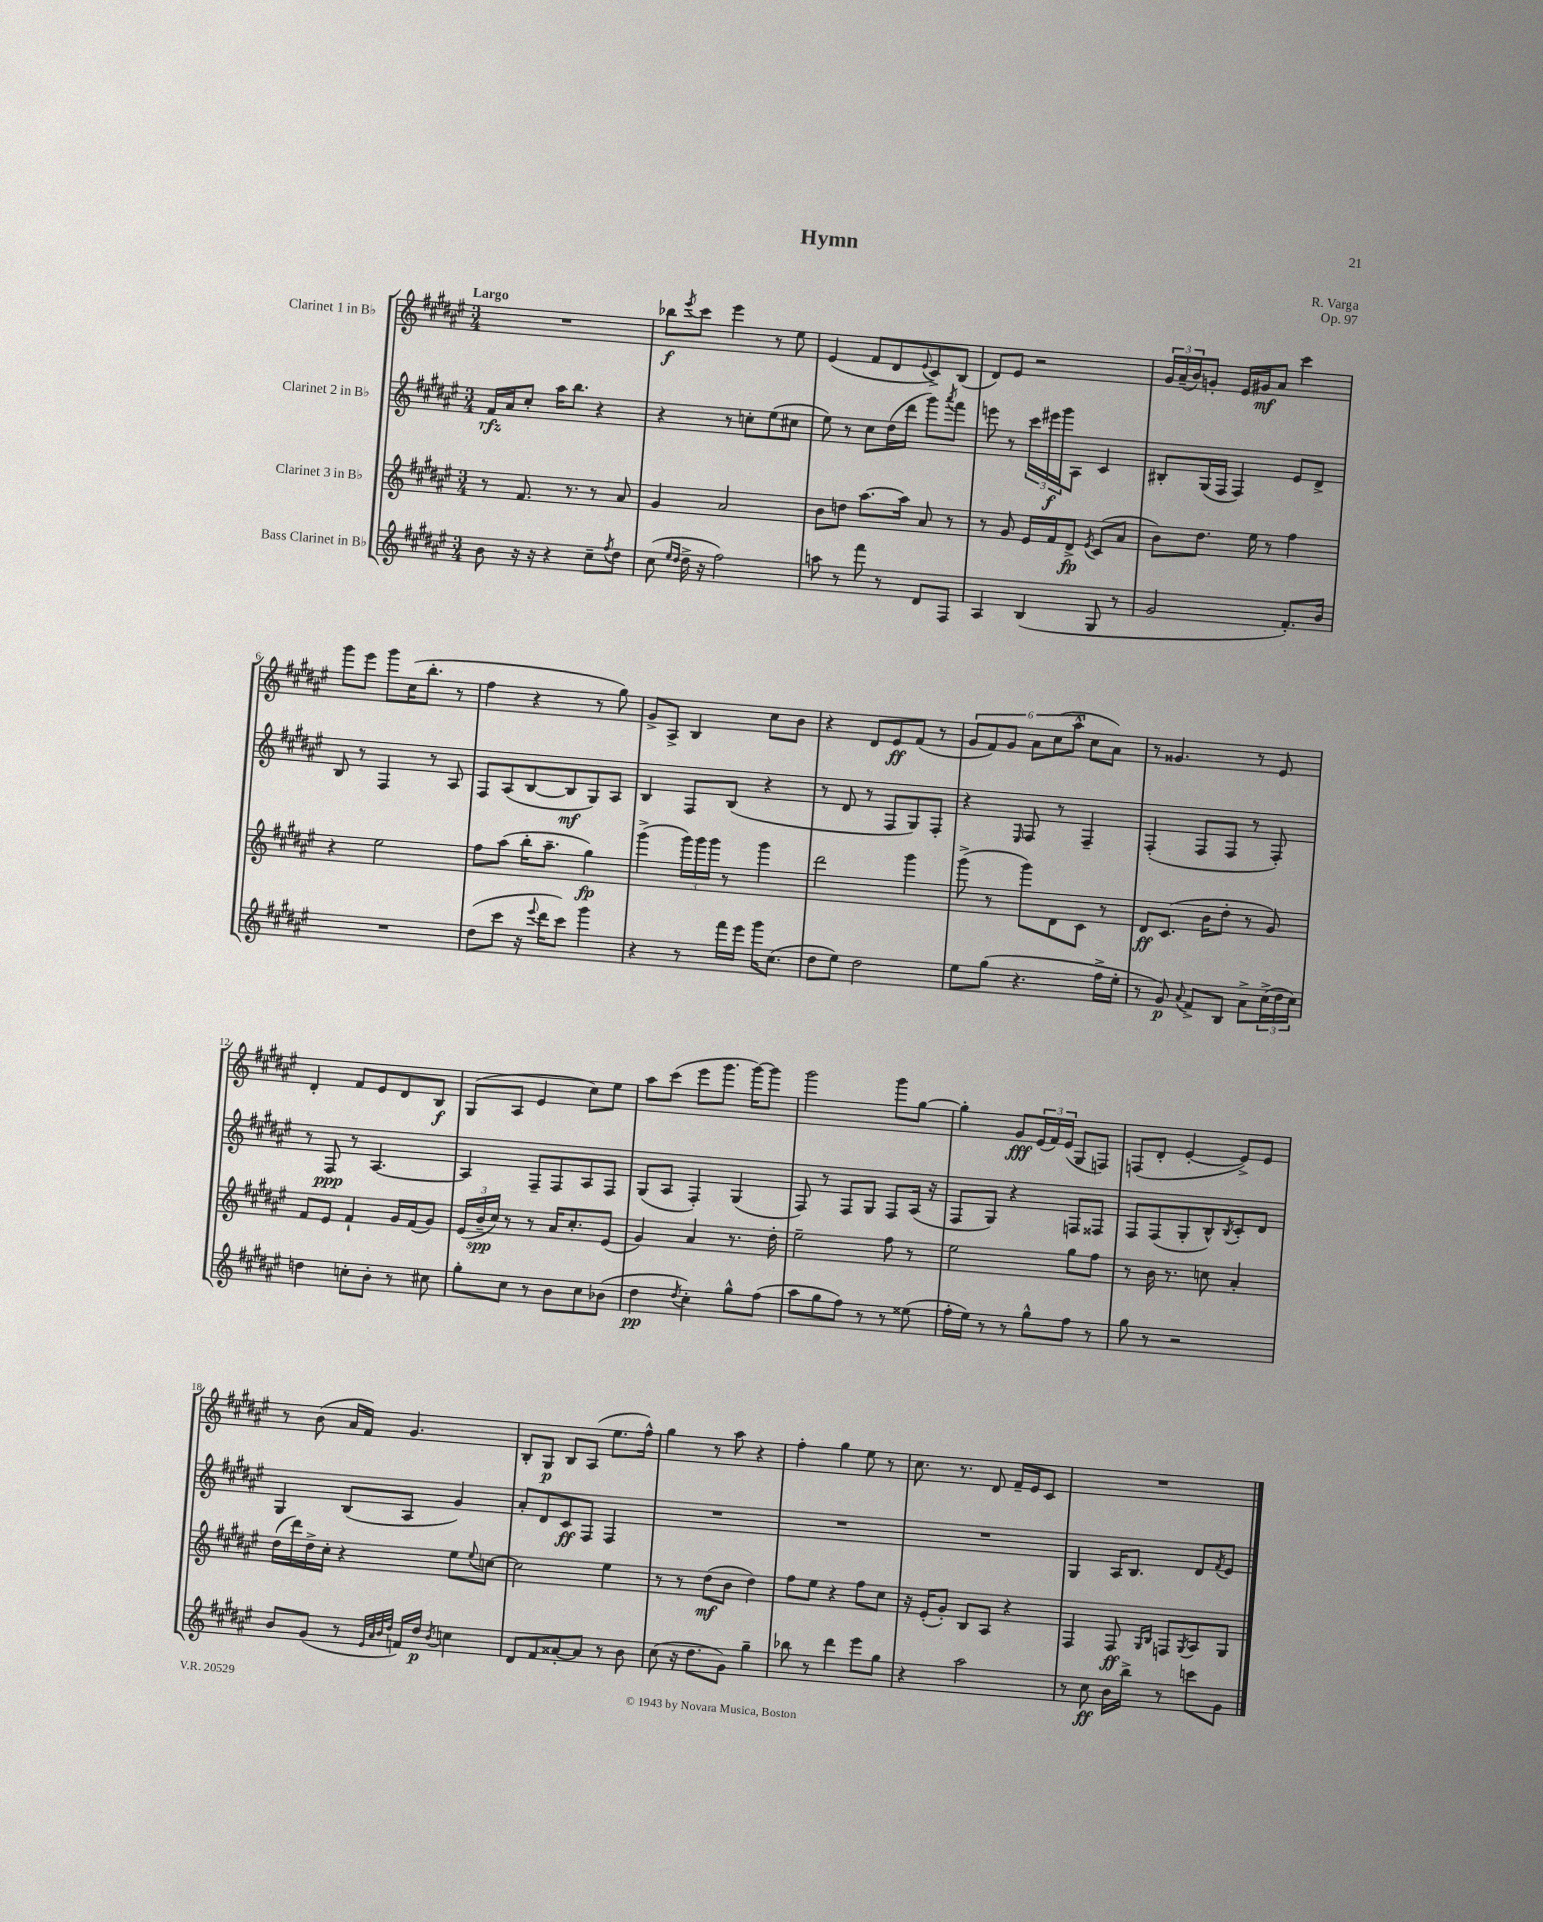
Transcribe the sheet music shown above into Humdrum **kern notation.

**kern	**dynam	**kern	**dynam	**kern	**dynam	**kern	**dynam
*part4	*part4	*part3	*part3	*part2	*part2	*part1	*part1
*staff4	*staff4	*staff3	*staff3	*staff2	*staff2	*staff1	*staff1
*I"Bass Clarinet in B♭	*	*I"Clarinet 3 in B♭	*	*I"Clarinet 2 in B♭	*	*I"Clarinet 1 in B♭	*
*clefG2	*	*clefG2	*	*clefG2	*	*clefG2	*
*k[f#c#g#d#a#e#]	*	*k[f#c#g#d#a#e#]	*	*k[f#c#g#d#a#e#]	*	*k[f#c#g#d#a#e#]	*
*M3/4	*	*M3/4	*	*M3/4	*	*M3/4	*
=1	=1	=1	=1	=1	=1	=1	=1
!	!	!	!	!	!	!LO:TX:a:B:t=Largo	!
8b\	.	8r	.	16f#/LL	rfz	2.r	.
.	.	.	.	16a#/J	.	.	.
16r	.	8.f#/	.	8cc#'/J	.	.	.
16r	.	.	.	.	.	.	.
4r	.	.	.	16aa#\KL	.	.	.
.	.	8.r	.	8.bb\J	.	.	.
8cc#~\L	.	8r	.	4r	.	.	.
8qff#/	.	.	.	.	.	.	.
8dd#\J	.	8a#/	.	.	.	.	.
=2	=2	=2	=2	=2	=2	=2	=2
(8cc#\	.	4g#/	.	4r	.	8bb-X\L	f
16qqee#/LL	.	.	.	.	.	.	.
16qqdd#/JJ	.	.	.	.	.	8qeee#/	.
16dd#^\	.	.	.	.	.	8ccc#\J	.
16r	.	.	.	.	.	.	.
2ff#\)	.	2a#/	.	8r	.	4eee#\	.
.	.	.	.	8ccn'\L	.	.	.
.	.	.	.	(8ee#\	.	8r	.
.	.	.	.	8cc#X\J	.	8ee#\	.
=3	=3	=3	=3	=3	=3	=3	=3
8aan\	.	8b\L	.	8ee#\)	.	(4e#/	.
8r	.	8ddn\J	.	8r	.	.	.
8fff#\	.	[8.aa#\L	.	8cc#\L	.	8f#/L	.
8r	.	.	.	(16dd#\L	.	8d#/	.
.	.	16aa#\Jk]	.	16ddd#\JJ	.	.	.
.	.	.	.	.	.	8qqe#/	.
8d#/L	.	8a#/	.	8ggg#\L)	.	8c#^/)	.
.	.	.	.	8qaaa#/	.	.	.
8F#/J	.	8r	.	8fff#\J	.	(8B/J	.
=4	=4	=4	=4	=4	=4	=4	=4
4A#/	.	8r	.	8eeen\	.	8d#/L)	.
.	.	8g#/	.	8r	.	8e#/J	.
(4B/	.	16e#/LL	.	24ccc#\LL	.	2r	.
.	.	.	.	24eee#X\	f	.	.
.	.	16f#/J	.	.	.	.	.
.	.	.	.	24ggg#\J	.	.	.
.	.	8d#^/J	fp	8A#\J	.	.	.
.	.	8qe#/	.	.	.	.	.
8G#/	.	(8c#/L	.	4c#/	.	.	.
8r	.	8a#/J	.	.	.	.	.
=5	=5	=5	=5	=5	=5	=5	=5
2g#/	.	8b\L)	.	8B#X'/L	.	24g#/LL	.
.	.	.	.	.	.	(24a#~/	.
.	.	.	.	.	.	24b/J)	.
.	.	8.dd#\J	.	(16G#/L	.	8gn'/J	.
.	.	.	.	16F#/JJ	.	.	.
.	.	.	.	4F#/)	.	16e#/LL	.
.	.	16ee#\	.	.	.	16g#X/J	mf
.	.	8r	.	.	.	8a#/J	.
8.f#'/L)	.	4ff#\	.	8e#/L	.	4ccc#\	.
.	.	.	.	8d#^/J	.	.	.
16b/Jk	.	.	.	.	.	.	.
!!LO:LB:g=z
=6	=6	=6	=6	=6	=6	=6	=6
2.r	.	4r	.	8B/	.	8ggg#\L	.
.	.	.	.	8r	.	8eee#\J	.
.	.	2ee#\	.	4F#/	.	8ggg#\L	.
.	.	.	.	.	.	(16cc#\K	.
.	.	.	.	.	.	8.bb'\J	.
.	.	.	.	8r	.	.	.
.	.	.	.	8A#/	.	8r	.
=7	=7	=7	=7	=7	=7	=7	=7
(8dd#\L	.	8ff#\L	.	8F#/L	.	4ff#\	.
8ccc#\J	.	(8aa#\J	.	(8A#/	.	.	.
16r	.	16bb'\KL	.	[8B/	.	4r	.
8qqeee#/	.	.	.	.	.	.	.
16ddd#\KL	.	8.aa#~\J	.	.	.	.	.
8ccc#\J)	.	.	.	8B/]	mf	.	.
4ggg#\	.	4gg#\)	fp	8G#/)	.	8r	.
.	.	.	.	8A#/J	.	8gg#\)	.
=8	=8	=8	=8	=8	=8	=8	=8
4r	.	(4ggg#^\	.	4B/	.	8g#^/L	.
.	.	.	.	.	.	8A#^/J	.
8r	.	24ggg#\LL)	.	8F#/L	.	4B/	.
.	.	24ggg#\	.	.	.	.	.
.	.	24ggg#\JJ	.	.	.	.	.
16fff#\LL	.	8r	.	(8B/J	.	.	.
16eee#\JJ	.	.	.	.	.	.	.
16ggg#\KL	.	4ggg#\	.	4r	.	8cc#\L	.
(8.cc#\J	.	.	.	.	.	.	.
.	.	.	.	.	.	8b\J	.
=9	=9	=9	=9	=9	=9	=9	=9
8dd#\L	.	2ddd#\	.	8r	.	4r	.
8ee#\J)	.	.	.	8d#/	.	.	.
2dd#\	.	.	.	8r	.	8d#/L	.
.	.	.	.	8F#/L	.	8e#/	ff
.	.	4ggg#\	.	8G#/)	.	(8f#/J	.
.	.	.	.	8F#'/J	.	8r	.
=10	=10	=10	=10	=10	=10	=10	=10
8ee#\L	.	(8ggg#^\	.	4r	.	12g#/L	.
.	.	.	.	.	.	12f#/)	.
(8gg#\J	.	8r	.	.	.	.	.
.	.	.	.	.	.	12g#/J	.
.	.	.	.	16qqE#/	.	.	.
4.r	.	8ggg#\L)	.	8F#/	.	12a#\L	.
.	.	.	.	.	.	(12cc#\	.
.	.	8d#\	.	8r	.	.	.
.	.	.	.	.	.	12aa#^^\J	.
.	.	8c#\J	.	4F#~/	.	8cc#\L	.
16ff#^\LL	.	8r	.	.	.	8a#\J)	.
16ee#'\JJ	.	.	.	.	.	.	.
=11	=11	=11	=11	=11	=11	=11	=11
8r	.	8d#/L	ff	(4F#'/	.	8r	.
8g#/)	p	(8.c#/J	.	.	.	4.g##X/	.
8qqa#/	.	.	.	.	.	.	.
8f#^/L	.	.	.	8F#/L	.	.	.
.	.	16b\KL	.	.	.	.	.
8B/J	.	8dd#'\J	.	8F#/J	.	.	.
8a#^\L	.	8r	.	8r	.	8r	.
(24cc#^\L	.	8g#/)	.	8F#'/)	.	8e#/	.
24dd#\	.	.	.	.	.	.	.
24cc#\JJ)	.	.	.	.	.	.	.
!!LO:LB:g=z
=12	=12	=12	=12	=12	=12	=12	=12
4ddn\	.	8f#/L	.	8r	.	4d#'/	.
.	.	8e#/J	.	8F#/	ppp	.	.
8ccn'\L	.	4f#`/	.	8r	.	8f#/L	.
8b'\J	.	.	.	[4.A#/	.	8e#/	.
8r	.	16g#/LL	.	.	.	8d#/	.
.	.	(16f#/J	.	.	.	.	.
8cc#X\	.	8g#/J)	.	.	.	8B/J	f
=13	=13	=13	=13	=13	=13	=13	=13
8gg#'\L	.	(24e#/LL	.	4A#/]	.	(8G#/L	.
.	.	24b~/	spp	.	.	.	.
.	.	24cc#/JJ)	.	.	.	.	.
8cc#\J	.	8r	.	.	.	8A#/J	.
8r	.	8r	.	8F#~/L	.	4e#/	.
8b\L	.	16a#/KL	.	8F#/	.	.	.
.	.	8.cc#'/	.	.	.	.	.
8cc#\	.	.	.	8A#/	.	8cc#\L)	.
(8b-X\J	.	(8e#/J	.	8F#/J	.	8ee#\J	.
=14	=14	=14	=14	=14	=14	=14	=14
4dd#\	pp	4g#/)	.	(8G#/L	.	8aa#\L	.
.	.	.	.	8A#/J	.	(8ccc#\J	.
8qdd#/	.	.	.	.	.	.	.
4cc#'\)	.	4a#/	.	4F#'/)	.	8eee#\L	.
.	.	.	.	.	.	8.ggg#\J	.
8gg#^^\L	.	8.r	.	(4G#/	.	.	.
.	.	.	.	.	.	[16ggg#\KL)	.
(8ff#\J	.	.	.	.	.	8ggg#\J]	.
.	.	16dd#'\	.	.	.	.	.
=15	=15	=15	=15	=15	=15	=15	=15
8aa#\L	.	2ee#~\	.	8F#/)	.	2ggg#\	.
8gg#\	.	.	.	8r	.	.	.
8ff#\J)	.	.	.	8F#/L	.	.	.
8r	.	.	.	8G#/J	.	.	.
8r	.	8ff#\	.	8F#/L	.	8ggg#\L	.
(8ee##X\	.	8r	.	(16A#/Jk	.	[8gg#\J	.
.	.	.	.	16r	.	.	.
=16	=16	=16	=16	=16	=16	=16	=16
16ff#'\LL	.	2ee#\	.	8F#/L	.	4gg#'\]	.
16ee#\JJ)	.	.	.	.	.	.	.
8r	.	.	.	8G#/J)	.	.	.
8r	.	.	.	4r	.	8g#/L	fff
8gg#^^\L	.	.	.	.	.	(24e#/L	.
.	.	.	.	.	.	24f#/)	.
.	.	.	.	.	.	(24e#/JJ	.
8ff#\J	.	8gg#\L	.	8Fn/L	.	8G#/L	.
8r	.	8ff#\J	.	8F##X/J	.	8Fn/J)	.
=17	=17	=17	=17	=17	=17	=17	=17
8gg#\	.	8r	.	8F#/L	.	(8Fn/L	.
8r	.	16b\	.	(8F#/	.	8d#'/J	.
.	.	8.r	.	.	.	.	.
2r	.	.	.	8G#'/	.	[4e#'/	.
.	.	8ccn\	.	8B^^/)	.	.	.
.	.	.	.	8qB/	.	.	.
.	.	4a#'/	.	8c#'/	.	8e#^/L])	.
.	.	.	.	8d#/J	.	8e#/J	.
!!LO:LB:g=z
=18	=18	=18	=18	=18	=18	=18	=18
8b/L	.	(16dd#\LL	.	4G#/	.	8r	.
.	.	16ddd#\)	.	.	.	.	.
(8g#/J	.	16dd#^\	.	.	.	(8b\	.
.	.	16cc#'\JJ	.	.	.	.	.
8r	.	4r	.	(8B/L	.	16a#/LL	.
.	.	.	.	.	.	16f#/JJ)	.
32qqe#/LLL	.	.	.	.	.	.	.
32qqa#/	.	.	.	.	.	.	.
32qqb/	.	.	.	.	.	.	.
32qqdd#/JJJ	.	.	.	.	.	.	.
16fn/LL)	.	.	.	8A#/J	.	4.g#/	.
16dd#/JJ	p	.	.	.	.	.	.
8qb/	.	.	.	.	.	.	.
4ccn\	.	8ee#\L	.	4g#/)	.	.	.
.	.	8qqee#/	.	.	.	.	.
.	.	[8ccn\J	.	.	.	.	.
=19	=19	=19	=19	=19	=19	=19	=19
8d#/L	.	2cc\]	.	8a#'/L	.	8B'/L	.
8f#/	.	.	.	8d#/	.	8G#/J	p
[8a##X'/	.	.	.	8c#/	ff	8B/L	.
8a##/J]	.	.	.	8F#/J	.	(8A#/J	.
8r	.	4ee#\	.	4F#/	.	8.ee#\L	.
8b\	.	.	.	.	.	.	.
.	.	.	.	.	.	16ff#^^\Jk)	.
=20	=20	=20	=20	=20	=20	=20	=20
(8cc#\	.	8r	.	2.r	.	4gg#\	.
16r	.	8r	.	.	.	.	.
8.dd#\L	.	.	.	.	.	.	.
.	.	(8dd#\L	mf	.	.	8r	.
8g#\J)	.	8b\J	.	.	.	8aa#\	.
4gg#~\	.	4dd#\)	.	.	.	4r	.
=21	=21	=21	=21	=21	=21	=21	=21
8bb-X\	.	8ff#\L	.	2.r	.	4ff#'\	.
8r	.	8ee#\J	.	.	.	.	.
4ddd#\	.	4r	.	.	.	4gg#\	.
8eee#\L	.	8ff#\L	.	.	.	8ee#\	.
8gg#\J	.	8cc#\J	.	.	.	8r	.
=22	=22	=22	=22	=22	=22	=22	=22
4r	.	16r	.	2.r	.	8.cc#\	.
.	.	(16e#'/KL	.	.	.	.	.
.	.	8g#'/J)	.	.	.	.	.
.	.	.	.	.	.	8.r	.
2aa#\	.	8B/L	.	.	.	.	.
.	.	8A#/J	.	.	.	8d#/	.
.	.	4r	.	.	.	16f#~/LL	.
.	.	.	.	.	.	16e#/J	.
.	.	.	.	.	.	8c#/J	.
=23	=23	=23	=23	=23	=23	=23	=23
8r	.	4F#/	.	4G#/	.	2.r	.
8cc#\	ff	.	.	.	.	.	.
16b\LL	.	8F#/	ff	16A#/KL	.	.	.
16bb^\JJ	.	.	.	8.B/J	.	.	.
.	.	16qqG#/LL	.	.	.	.	.
.	.	16qqB/JJ	.	.	.	.	.
8r	.	8Fn/L	.	.	.	.	.
.	.	8qG#/	.	.	.	.	.
8cccn\L	.	8A#/	.	8d#/L	.	.	.
.	.	.	.	8qf#/	.	.	.
8g#\J	.	8G#/J	.	8e#/J	.	.	.
==	==	==	==	==	==	==	==
*-	*-	*-	*-	*-	*-	*-	*-
